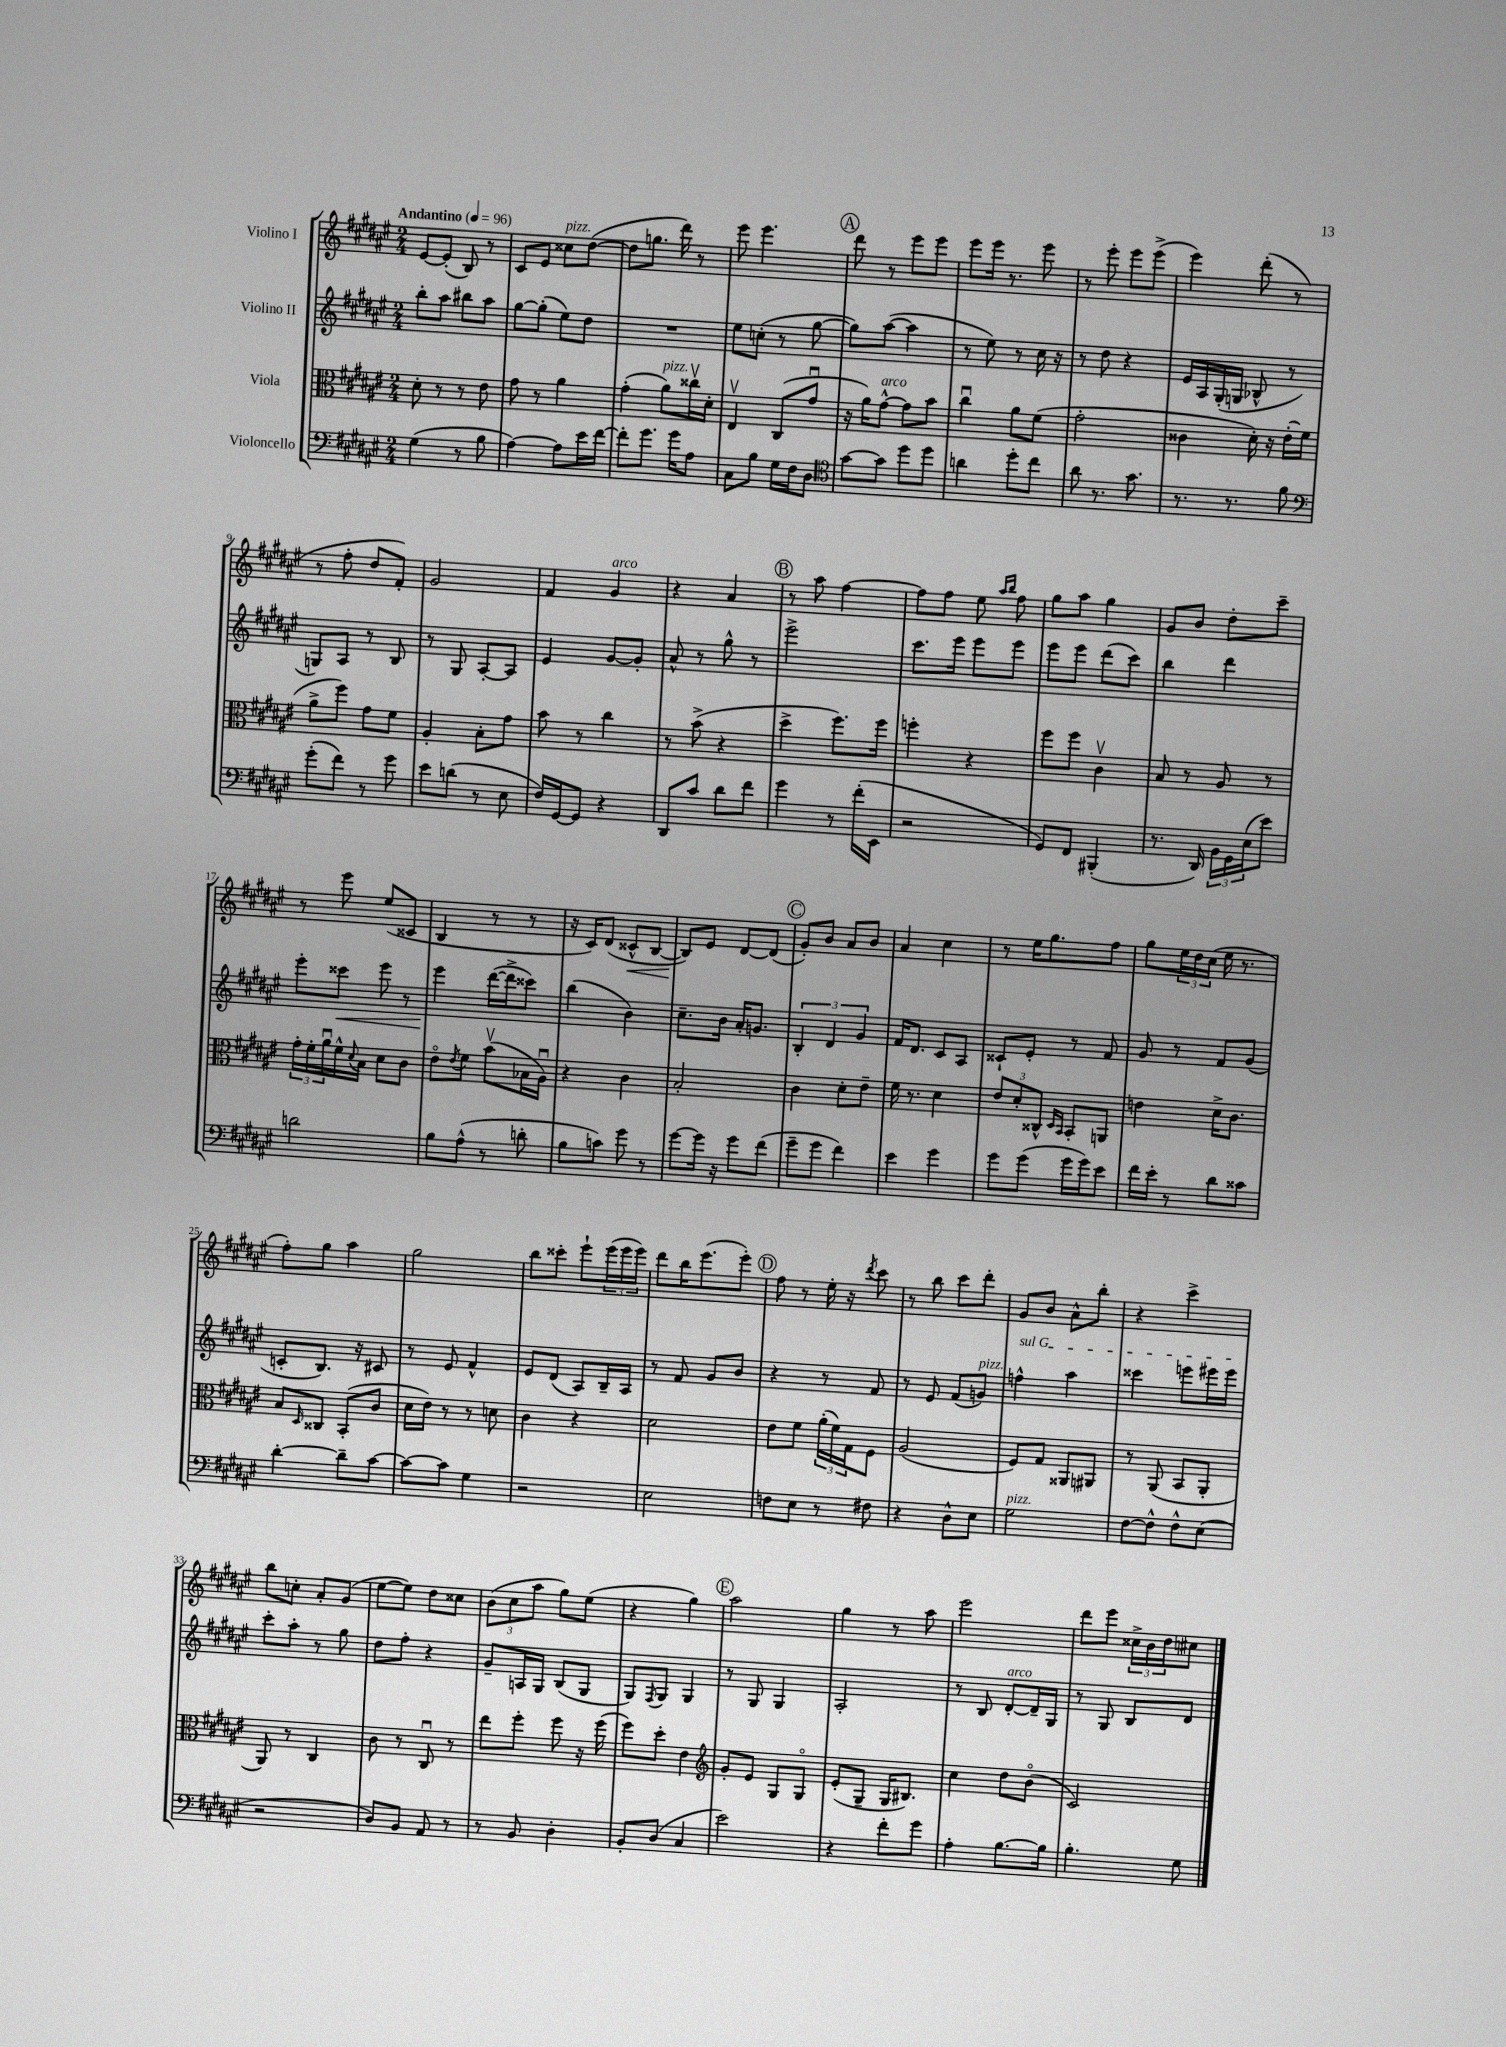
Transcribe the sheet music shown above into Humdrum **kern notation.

**kern	**kern	**kern	**dynam	**kern	**dynam
*part4	*part3	*part2	*part2	*part1	*part1
*staff4	*staff3	*staff2	*staff2	*staff1	*staff1
*I"Violoncello	*I"Viola	*I"Violino II	*	*I"Violino I	*
*clefF4	*clefC3	*clefG2	*	*clefG2	*
*k[f#c#g#d#a#e#]	*k[f#c#g#d#a#e#]	*k[f#c#g#d#a#e#]	*	*k[f#c#g#d#a#e#]	*
*M2/4	*M2/4	*M2/4	*	*M2/4	*
*MM96	*MM96	*MM96	*	*MM96	*
=1	=1	=1	=1	=1	=1
!	!	!	!	!LO:TX:a:B:t=Andantino	!
(4G#\	8d#'\	8bb'\L	.	[8e#/L	.
.	8r	8aa#\J	.	(8e#'/J]	.
8r	8r	8bb#X\L	.	8B/)	.
8B\	8e#\	8aa#\J	.	8r	.
=2	=2	=2	=2	=2	=2
[4A#\)	8g#\	[8gg#\L	.	8c#/L	.
.	8r	(8gg#'\J]	.	8e#/J	.
!	!	!	!	!LO:TX:a:i:t=pizz.	!
8A#\L]	4a#\	8ee#\L)	.	8cc##X\L	.
16e#\L	.	8dd#\J	.	([8dd#\J	.
[16f#\JJ	.	.	.	.	.
=3	=3	=3	=3	=3	=3
8f#'\L]	(4g#'\	2r	.	8dd#\L]	.
8.g#\J	.	.	.	8.ggn\J	.
!	!LO:TX:a:i:t=pizz.	!	!	!	!
.	8a#\L)	.	.	.	.
16g#\KL	.	.	.	16ddd#\)	.
8A#\J	16cc##Xv\L	.	.	8r	.
.	16d#'\JJ	.	.	.	.
=4	=4	=4	=4	=4	=4
8C#\L	4E#v/	8ee#\L	.	8eee#\	.
8B\J	.	(8ccn'\J	.	4.eee#\	.
16G#\LL	(8C#/L	8r	.	.	.
16F#\J	.	.	.	.	.
8D#\J	8g#u/J	[8gg#\	.	.	.
!!LO:REH:place=s1:t=A
=5	=5	=5	=5	=5	=5
*clefC4	*	*	*	*	*
[8g#\L	16r	8gg#\L])	.	8ddd#\	.
.	16a#\KL)	.	.	.	.
!	!LO:TX:a:i:t=arco	!	!	!	!
8g#\J]	[8g#^^\J	([8aa#\J	.	8r	.
8dd#\L	8g#\L]	4aa#\]	.	8eee#\L	.
8dd#\J	8b\J	.	.	8eee#\J	.
=6	=6	=6	=6	=6	=6
4an\	4cc#u\	8r	.	8eee#\L	.
.	.	8ee#\)	.	16eee#\Jk	.
.	.	.	.	8.r	.
8dd#'\L	8a#\L	8r	.	.	.
8cc#\J	(8f#\J	16cc#\	.	8eee#\	.
.	.	16r	.	.	.
=7	=7	=7	=7	=7	=7
8a#\	2g#'\	8r	.	8r	.
8.r	.	8dd#\	.	8eee#'\	.
.	.	4r	.	8eee#\L	.
8.g#\	.	.	.	.	.
.	.	.	.	(8eee#^\J	.
=8	=8	=8	=8	=8	=8
8.r	4c##X\	16e#/LL	.	4eee#\)	.
.	.	16A#/	.	.	.
.	.	(16G#'/	.	.	.
8.r	.	16Gn/JJ	.	.	.
.	16d#'\)	8B-X^^/	.	(8ddd#'\	.
.	16r	.	.	.	.
8f#\	(16e#'\LL	8r	.	8r	.
.	16f#\JJ	.	.	.	.
!!LO:LB:g=z
=9	=9	=9	=9	=9	=9
*clefF4	*	*	*	*	*
(8g#'\L	8a#^\L	8Gn/L)	.	8r	.
8f#\J)	8ff#\J)	8A#/J	.	8ff#'\	.
8r	8g#\L	8r	.	8dd#/L	.
8g#\	8f#\J	8B/	.	8f#'/J)	.
=10	=10	=10	=10	=10	=10
8e#\L	4A#'/	8r	.	2g#/	.
(8dn\J	.	8G#/	.	.	.
8r	8B'\L	[8A#'/L	.	.	.
8E#\	8g#\J	8A#/J]	.	.	.
=11	=11	=11	=11	=11	=11
16F#/LL)	8b\	4e#/	.	4f#/	.
[16GG#/J	.	.	.	.	.
8GG#/J]	8r	.	.	.	.
!	!	!	!	!LO:TX:a:i:t=arco	!
4r	4cc#\	[8g#/L	.	4g#/	.
.	.	8g#'/J]	.	.	.
=12	=12	=12	=12	=12	=12
8DD#/L	8r	8a#^^/	.	4r	.
8c#/J	(8b^\	8r	.	.	.
8d#\L	4r	8gg#^^\	.	4a#/	.
8f#\J	.	8r	.	.	.
!!LO:REH:place=s1:t=B
=13	=13	=13	=13	=13	=13
4g#\	4dd#^\	2eee#^\	.	8r	.
.	.	.	.	8aa#\	.
8r	8.ff#\L)	.	.	[4ff#\	.
(16f#'\LL	.	.	.	.	.
16EE#\JJ	16ff#\Jk	.	.	.	.
=14	=14	=14	=14	=14	=14
2r	4ffn'\	8.ccc#\L	.	8ff#\L]	.
.	.	.	.	8ff#\J	.
.	.	16eee#\Jk	.	.	.
.	4r	8eee#\L	.	8ee#\	.
.	.	.	.	16qqaa#/LL	.
.	.	.	.	16qqbb/JJ	.
.	.	8eee#\J	.	8ff#\	.
=15	=15	=15	=15	=15	=15
8GG#/L)	8ff#\L	8eee#\L	.	8gg#\L	.
8FF#/J	8ff#\J	8eee#\J	.	8aa#\J	.
(4BBB#X'/	4c#v\	(8ddd#\L	.	4gg#\	.
.	.	8ccc#\J)	.	.	.
=16	=16	=16	=16	=16	=16
8.r	8B/	4bb\	.	8g#/L	.
.	8r	.	.	8b/J	.
16DD#/)	.	.	.	.	.
24BB\LL	8A#/	4ddd#\	.	8dd#'\L	.
24GG#\	.	.	.	.	.
(24E#\J	.	.	.	.	.
8e#\J)	8r	.	.	8ccc#~\J	.
!!LO:LB:g=z
=17	=17	=17	=17	=17	=17
2dn\	24g#'\LL	8eee#'\L	.	8r	.
.	24f#'\	.	.	.	.
.	24a#u\	.	.	.	.
!	!	!	!LO:HP:b	!	!
.	16f#^^\	8ccc##X\J	<	8eee#\	.
.	8qqd#/	.	.	.	.
.	16B\JJ	.	.	.	.
.	8d#\L	8eee#\	.	(8ee#/L	.
.	8c#\J	8r	.	8c##X/J	.
=18	=18	=18	=18	=18	=18
8B\L	8e#\L	4eee#\	.	4B/	.
.	8qe#/	.	.	.	.
(8A#^^\J	8f#\J	.	.	.	.
8r	(8bv\L	([16ddd#\LL	[	8r	.
.	.	16ddd#^\J]	.	.	.
8dn'\	16B-X\L	8ccc##X\J)	.	8r	.
.	16A#u\JJ)	.	.	.	.
=19	=19	=19	=19	=19	=19
8B\L	4r	(4bb\	.	16r	.
.	.	.	.	16c#/KL)	.
8cn\J)	.	.	.	(8d#/J	.
!	!	!	!	!	!LO:HP:b
8g#\	4c#\	4b\)	.	8c##X^^/L	<
8r	.	.	.	[8B/J	.
=20	=20	=20	=20	=20	=20
[8g#\L	2B'/	8.cc#~\L	.	8B/L])	.
16g#\Jk]	.	.	.	8e#/J	[
16r	.	16b\Jk	.	.	.
8g#\L	.	16a#'/KL	.	[8d#/L	.
.	.	8.gn/J	.	.	.
(8f#\J	.	.	.	(8d#/J]	.
!!LO:REH:place=s1:t=C
=21	=21	=21	=21	=21	=21
8g#~\L	4c#\	6B'/	.	8g#'/L)	.
8g#\J	.	.	.	8b/J	.
.	.	6d#/	.	.	.
4f#\)	8d#'\L	.	.	8a#/L	.
.	.	6g#/	.	.	.
.	8e#~\J	.	.	8b/J	.
=22	=22	=22	=22	=22	=22
4e#\	16f#\	16f#/KL	.	4a#/	.
.	8.r	8.d#/J	.	.	.
4g#\	4d#\	8c#/L	.	4cc#\	.
.	.	8A#/J	.	.	.
=23	=23	=23	=23	=23	=23
8g#\L	12e#/L	8c##X`/L	.	8r	.
.	12d#'/	.	.	.	.
(8g#\J	.	8e#'/J	.	16ee#\KL	.
.	12C##X^^/J	.	.	.	.
.	.	.	.	8.gg#\	.
.	16qqD#/LL	.	.	.	.
.	16qqBB/JJ	.	.	.	.
16g#\LL	8BB'/L	8r	.	.	.
16g#\J)	.	.	.	.	.
8e#\J	8AAn/J	8f#/	.	8ff#\J	.
=24	=24	=24	=24	=24	=24
16f#\LL	4en\	8g#/	.	8gg#\L	.
16e#'\JJ	.	.	.	.	.
8r	.	8r	.	24ee#\L	.
.	.	.	.	24dd#\	.
.	.	.	.	(24cc#\JJ	.
8d#\L	16d#^\KL	8f#/L	.	16ee#\	.
.	8.c#\J	.	.	8.r	.
8c##X\J	.	(8g#/J	.	.	.
!!LO:LB:g=z
=25	=25	=25	=25	=25	=25
[4d#'\	8B/L	8cn'/L	.	8ff#'\L)	.
.	16qqD#/	.	.	.	.
.	8C##X/J	8.B/J)	.	8gg#\J	.
8d#~\L]	(8BB'/L	.	.	4aa#\	.
.	.	16r	.	.	.
[8c#\J	8c#/J	8c#X/	.	.	.
=26	=26	=26	=26	=26	=26
8c#\L_	16d#\LL	8r	.	2gg#\	.
.	16e#\JJ)	.	.	.	.
8c#\J]	8r	8e#/	.	.	.
4G#\	8r	4f#^^/	.	.	.
.	8dn\	.	.	.	.
=27	=27	=27	=27	=27	=27
2r	4c#\	8e#/L	.	8bb\L	.
.	.	(8d#/J	.	8ccc##X'\J	.
.	4r	8A#/L)	.	8eee#`\L	.
.	.	16B~/L	.	(24eee#\L	.
.	.	.	.	24eee#\	.
.	.	16A#/JJ	.	.	.
.	.	.	.	24eee#\JJ)	.
=28	=28	=28	=28	=28	=28
2E#\	2d#\	8r	.	8ddd#\L	.
.	.	8f#/	.	16bb\K	.
.	.	.	.	(8.eee#\	.
.	.	8g#/L	.	.	.
.	.	8b/J	.	8eee#'\J)	.
!!LO:REH:place=s1:t=D
=29	=29	=29	=29	=29	=29
8Fn\L	8e#\L	4r	.	8ff#\	.
8E#\J	8f#\J	.	.	8r	.
8r	(24a#'\LL	8r	.	16ee#'\	.
.	24f#\)	.	.	.	.
.	.	.	.	16r	.
.	24G#\J	.	.	.	.
.	.	.	.	8qddd#/	.
8F#X\	8F#\J	8f#/	.	8ccc#\	.
=30	=30	=30	=30	=30	=30
4r	(2A#/	8r	.	8r	.
.	.	8e#/	.	8bb\	.
8D#^^\L	.	(8f#/L	.	8ccc#\L	.
!	!	!LO:TX:a:i:t=pizz.	!	!	!
8E#\J	.	8gn/J)	.	8ddd#'\J	.
=31	=31	=31	=31	=31	=31
!	!	!LO:TX:a:i:t=sul G	!	!	!
!LO:TX:a:i:t=pizz.	!	!	!	!	!
2G#\	8F#/L)	4ffn^^\	.	8g#/L	.
.	8G#/J	.	.	8b/J	.
.	8AA##X/L	4aa#\	.	8a#^^\L	.
.	8AA#X/J	.	.	8bb'\J	.
=32	=32	=32	=32	=32	=32
[8F#\L	8r	4ccc##X\	.	4r	.
8F#^^\J]	(8AA#/	.	.	.	.
8F#^^\L	8BB/L	8eeen\L	.	4ccc#^\	.
(8E#\J	8AA#'/J	16eee#X\L	.	.	.
.	.	16eee#\JJ	.	.	.
!!LO:LB:g=z
=33	=33	=33	=33	=33	=33
2r	8AA#/)	8ccc#'\L	.	8bb\L	.
.	8r	8aa#'\J	.	8ccn'\J	.
.	4C#/	8r	.	8a#'/L	.
.	.	8gg#\	.	(8g#/J	.
=34	=34	=34	=34	=34	=34
8D#/L)	8c#\	8dd#\L	.	[8ee#\L	.
8BB/J	8r	8ff#'\J	.	8ee#\J])	.
8AA#/	8C#u/	4r	.	8dd#\L	.
8r	8r	.	.	8cc##X\J	.
=35	=35	=35	=35	=35	=35
8r	8ee#\L	8g#~/L	.	(12b\L	.
.	.	.	.	12cc#\	.
8BB/	8ff#'\J	16An/L	.	.	.
.	.	.	.	12aa#\J	.
.	.	16G#/JJ	.	.	.
4D#'\	8ff#\	(8B/L	.	8gg#\L)	.
.	16r	8G#/J	.	(8ee#\J	.
.	(16ff#\	.	.	.	.
=36	=36	=36	=36	=36	=36
8BB'/L	8ff#\L)	8G#/L)	.	4r	.
.	.	8qF#/	.	.	.
(8D#/J	8dd#'\J	8G#/J	.	.	.
4C#/	4e#\	4G#/	.	4gg#\)	.
!!LO:REH:place=s1:t=E
=37	=37	=37	=37	=37	=37
*	*clefG2	*	*	*	*
2e#\)	8g#'/L	8r	.	2aa#\	.
.	8e#/J	8G#/	.	.	.
.	8G#/L	4G#/	.	.	.
.	8G#/J	.	.	.	.
=38	=38	=38	=38	=38	=38
4r	(8e#'/L	2A#'/	.	4gg#\	.
.	8G#~/J	.	.	.	.
8f#'\L	16G#/KL	.	.	8r	.
.	8.B#X/J)	.	.	.	.
8g#\J	.	.	.	8aa#\	.
=39	=39	=39	=39	=39	=39
4A#'\	4cc#\	8r	.	2eee#\	.
.	.	8B/	.	.	.
!	!	!LO:TX:a:i:t=arco	!	!	!
[8.B\L	8dd#\L	[8d#'/L	.	.	.
.	(8b\J	16d#~/L]	.	.	.
16B\Jk]	.	16G#/JJ	.	.	.
=40	=40	=40	=40	=40	=40
4.B'\	2c#/)	8r	.	8ddd#\L	.
.	.	8G#/	.	8eee#\J	.
.	.	8B/L	.	24cc##X^\LL	.
.	.	.	.	24b\	.
.	.	.	.	24dd#\J	.
8G#\	.	8d#/J	.	8cc#X\J	.
==	==	==	==	==	==
*-	*-	*-	*-	*-	*-
